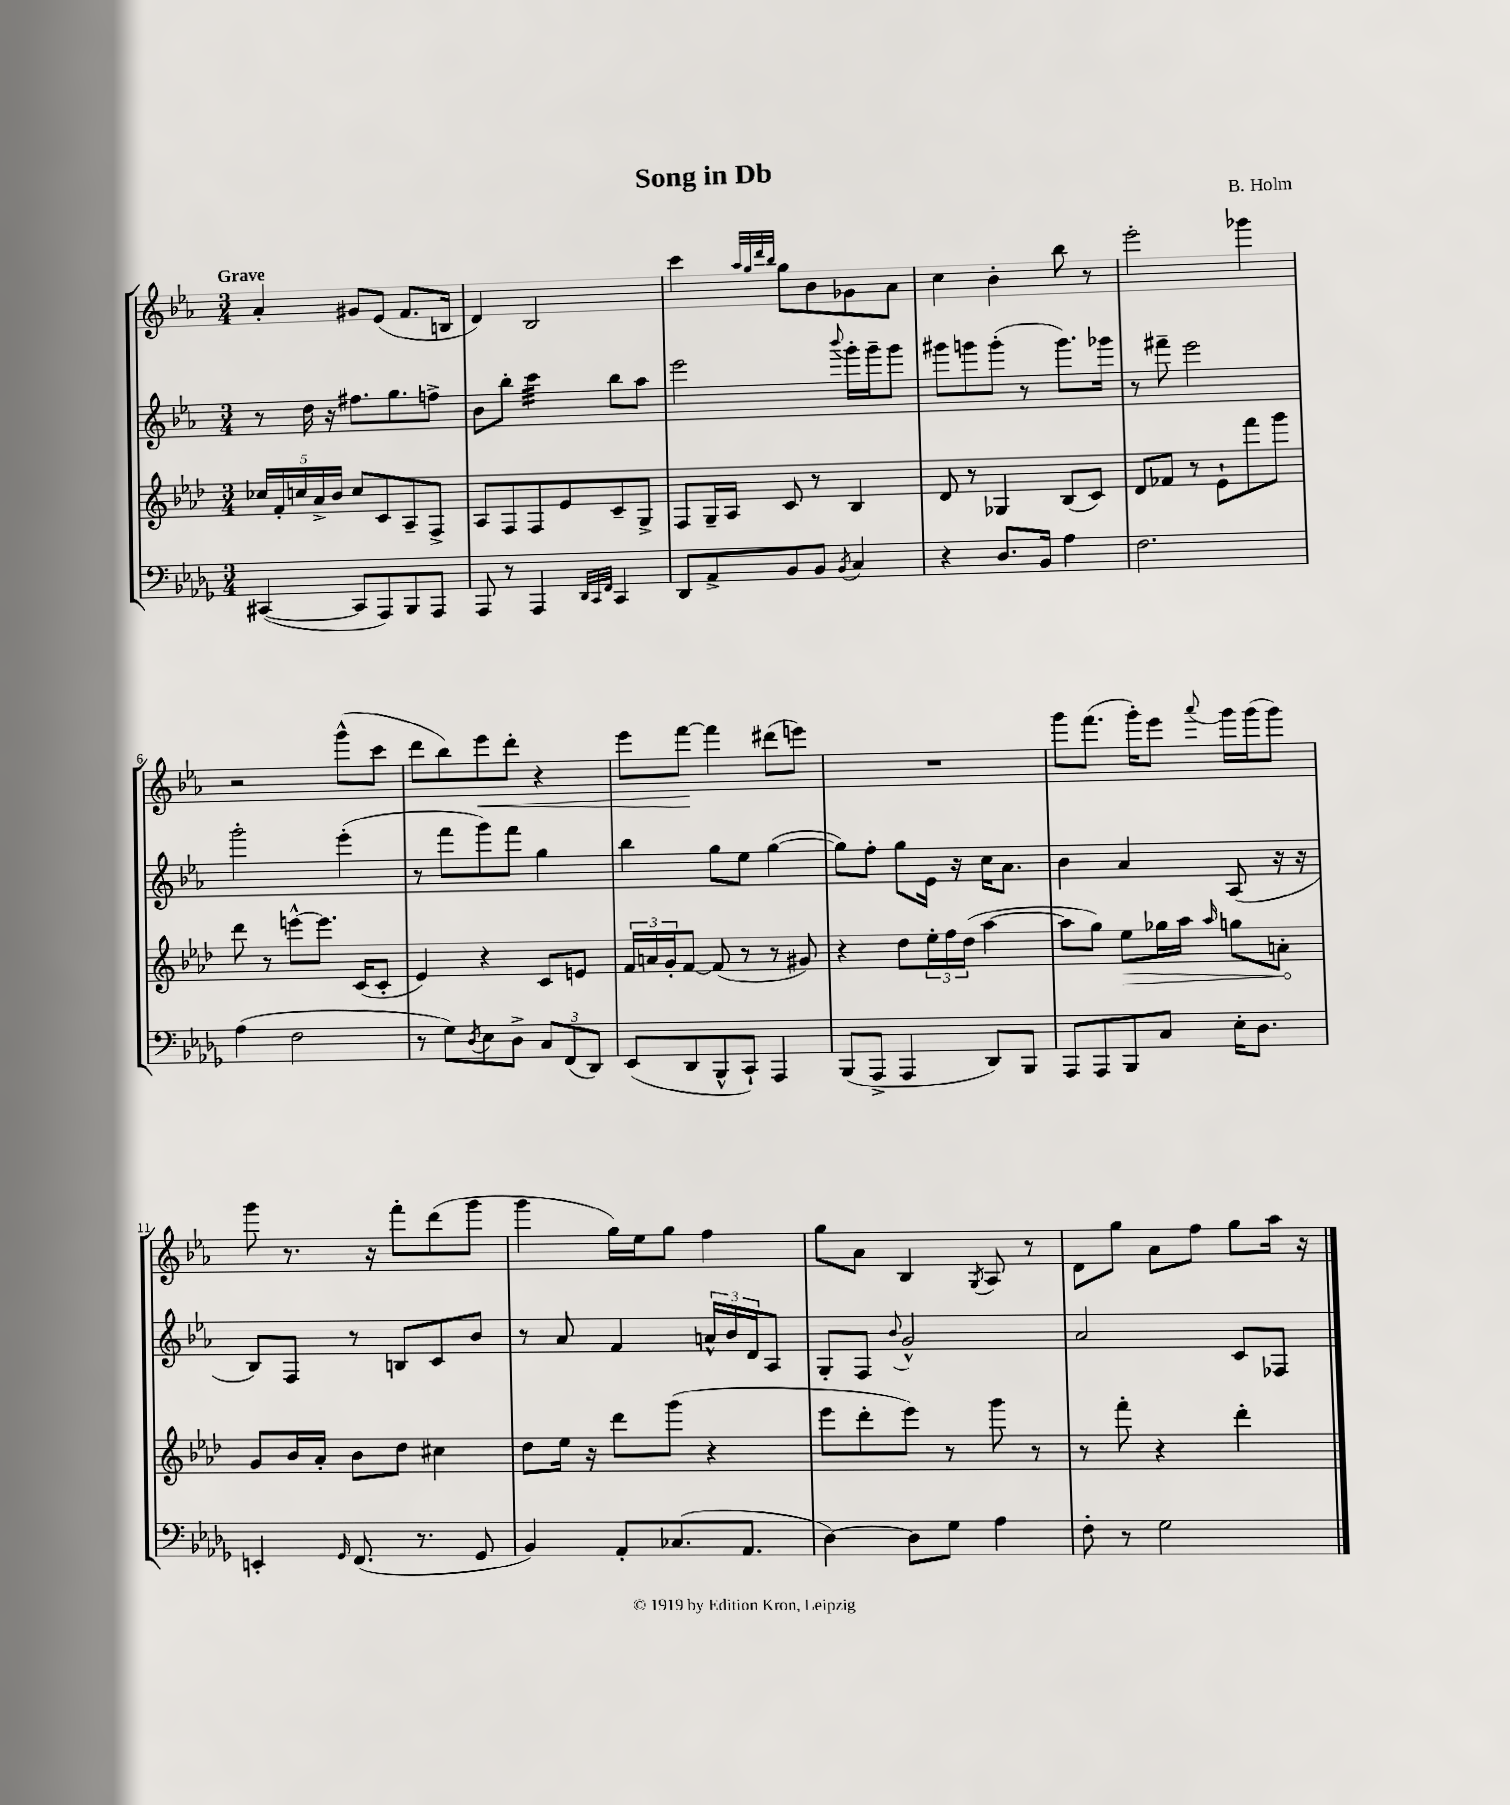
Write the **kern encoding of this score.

**kern	**kern	**dynam	**kern	**kern	**dynam
*part4	*part3	*part3	*part2	*part1	*part1
*staff4	*staff3	*staff3	*staff2	*staff1	*staff1
*clefF4	*clefG2	*	*clefG2	*clefG2	*
*k[b-e-a-d-g-]	*k[b-e-a-d-]	*	*k[b-e-a-]	*k[b-e-a-]	*
*M3/4	*M3/4	*	*M3/4	*M3/4	*
=1	=1	=1	=1	=1	=1
!	!	!	!	!LO:TX:a:B:t=Grave	!
([4CC#X/	20cc-X/LL	.	8r	4a-'/	.
.	20f'/	.	.	.	.
.	20ccn/	.	.	.	.
.	.	.	16dd\	.	.
.	20a-^/	.	.	.	.
.	.	.	16r	.	.
.	20b-/JJ	.	.	.	.
8CC#/L]	8cc/L	.	8.ff#X\L	8g#X/L	.
8AAA-/)	8c/	.	.	(8e-/J	.
.	.	.	8.gg\	.	.
8BBB-/	8A-~/	.	.	8.f/L	.
8AAA-/J	8F^/J	.	8ffn^\J	.	.
.	.	.	.	16Bn/Jk	.
=2	=2	=2	=2	=2	=2
8AAA-/	8A-/L	.	8b-\L	4d/)	.
8r	8F/	.	8bb-'\J	.	.
*	*	*	*tremolo	*	*
4AAA-/	8F/	.	32ccc\LLL	2B-/	.
.	.	.	32ccc\	.	.
.	.	.	32ccc\	.	.
.	.	.	32ccc\	.	.
.	8e-/	.	32ccc\	.	.
.	.	.	32ccc\	.	.
.	.	.	32ccc\	.	.
.	.	.	32ccc\JJJ	.	.
*	*	*	*Xtremolo	*	*
32qqDD-/LLL	.	.	.	.	.
32qqCC/	.	.	.	.	.
32qqFF/JJJ	.	.	.	.	.
4CC/	8c~/	.	8bb-\L	.	.
.	8G^/J	.	8aa-\J	.	.
=3	=3	=3	=3	=3	=3
8DD-/L	8F/L	.	2eee-\	4ccc\	.
8AA-^/	16G~/L	.	.	.	.
.	16A-/JJ	.	.	.	.
.	.	.	.	32qqaa-/LLL	.
.	.	.	.	32qqgg/	.
.	.	.	.	32qqddd/	.
.	.	.	.	32qqbb-/JJJ	.
8BB-/	8c/	.	.	8gg\L	.
8BB-/J	8r	.	.	8b-\	.
8qBB-/	.	.	8qqbbb-/	.	.
4C/	4B-/	.	16ggg'\LL	8g-X\	.
.	.	.	16ggg~\J	.	.
.	.	.	8ggg\J	8a-\J	.
=4	=4	=4	=4	=4	=4
4r	8d-/	.	8ggg#X\L	4cc\	.
.	8r	.	8gggn\	.	.
8.D-/L	4G-X/	.	(8ggg'\J	4b-'\	.
.	.	.	8r	.	.
16BB-/Jk	.	.	.	.	.
4A-\	(8B-/L	.	8.ggg\L)	8bb-\	.
.	8c/J)	.	.	8r	.
.	.	.	16ggg-X\Jk	.	.
=5	=5	=5	=5	=5	=5
2.F\	8d-/L	.	8r	2eee-'\	.
.	8f-X/J	.	8fff#X~\	.	.
.	8r	.	2eee-\	.	.
.	8e-`\L	.	.	.	.
.	8fff\	.	.	4ggg-X\	.
.	8ggg\J	.	.	.	.
!!LO:LB:g=z
=6	=6	=6	=6	=6	=6
(4A-\	8ddd-\	.	2ggg'\	2r	.
.	8r	.	.	.	.
2F\	[8eeen^^\L	.	.	.	.
.	8.eee\J]	.	.	.	.
.	.	.	(4eee-'\	(8ggg^^\L	.
.	(16c/KL	.	.	.	.
.	8c'/J	.	.	8ccc\J	.
=7	=7	=7	=7	=7	=7
8r	4e-/)	.	8r	8ddd\L	.
8G-\L)	.	.	8fff\L	8bb-\)	.
8qD-/	.	.	.	.	.
!	!	!	!	!	!LO:HP:b
8E-\	4r	.	8ggg\)	8eee-\	<
8D-^\J	.	.	8fff\J	8ddd'\J	.
12C/L	8c/L	.	4gg\	4r	.
(12FF/	.	.	.	.	.
.	8en/J	.	.	.	.
12DD-/J)	.	.	.	.	.
=8	=8	=8	=8	=8	=8
(8EE-/L	24f/LL	.	4bb-\	8eee-\L	.
.	24an/	.	.	.	.
.	24g'/J	.	.	.	.
8DD-/	[8f/J	.	.	[8fff\J	.
8BBB-^^/	(8f/]	.	8gg\L	4fff\]	[
8CC`/J)	8r	.	8ee-\J	.	.
4AAA-/	8r	.	([4gg\	(8ddd#X\L	.
.	8g#X/)	.	.	8eeen\J)	.
=9	=9	=9	=9	=9	=9
(8BBB-/L	4r	.	8gg\L])	2.r	.
8AAA-^/J	.	.	8ff'\J	.	.
4AAA-/	8dd-\L	.	8gg\L	.	.
.	24ee-'\L	.	16e-\Jk	.	.
.	24ff\	.	.	.	.
.	.	.	16r	.	.
.	(24dd-\JJ	.	.	.	.
8DD-/L)	[4aa-\	.	16cc\KL	.	.
.	.	.	8.a-\J	.	.
8BBB-/J	.	.	.	.	.
=10	=10	=10	=10	=10	=10
8AAA-/L	8aa-\L]	.	4b-\	8ggg\L	.
8AAA-/	8gg\J)	.	.	(8.fff\J	.
!	!	!LO:HP:b	!	!	!
8BBB-/	8ee-\L	>	4a-/	.	.
.	.	.	.	16ggg'\KL)	.
8C/J	16gg-X\L	.	.	8eee-\J	.
.	16aa-\JJ	.	.	.	.
.	16qqaa-/	.	.	8qqaaa-/	.
16E-'\KL	8ggn\L	.	(8A-/	16ggg\LL	.
8.D-\J	.	.	.	(16ggg\J	.
.	8an'\J	.	16r	8ggg\J)	.
.	.	.	16r	.	.
.	.	]	.	.	.
!!LO:LB:g=z
=11	=11	=11	=11	=11	=11
4EEn'/	8g/L	.	8B-/L)	8ggg\	.
.	16b-/L	.	8F/J	8.r	.
.	16a-'/JJ	.	.	.	.
16qqGG-/	.	.	.	.	.
(8.FF/	8b-\L	.	8r	.	.
.	.	.	.	16r	.
.	8dd-\J	.	8Bn/L	8fff'\L	.
8.r	.	.	.	.	.
.	4cc#X\	.	8c/	(8ddd\	.
8GG-/	.	.	8b-/J	8ggg\J	.
=12	=12	=12	=12	=12	=12
4BB-/)	8dd-\L	.	8r	4ggg\	.
.	16ee-\Jk	.	8a-/	.	.
.	16r	.	.	.	.
8AA-'/L	8ddd-\L	.	4f/	16gg\LL)	.
.	.	.	.	16ee-\J	.
(8.C-X/	(8ggg\J	.	.	8gg\J	.
.	4r	.	24an^^/LL	4ff\	.
.	.	.	24b-/	.	.
8.AA-/J	.	.	.	.	.
.	.	.	24d/J	.	.
.	.	.	8A-/J	.	.
=13	=13	=13	=13	=13	=13
[4D-\)	8eee-\L	.	8G'/L	8gg\L	.
.	8ddd-'\	.	8F/J	8a-\J	.
.	.	.	8qqb-/	.	.
8D-\L]	8eee-\J)	.	2g^^/	4B-/	.
8G-\J	8r	.	.	.	.
.	.	.	.	8qG/	.
4A-\	8ggg\	.	.	8A-/	.
.	8r	.	.	8r	.
=14	=14	=14	=14	=14	=14
8F'\	8r	.	2a-/	8d\L	.
8r	8fff'\	.	.	8gg\J	.
2G-\	4r	.	.	8a-\L	.
.	.	.	.	8ff\J	.
.	4ddd-'\	.	8c/L	8gg\L	.
.	.	.	8F-X/J	16aa-\Jk	.
.	.	.	.	16r	.
==	==	==	==	==	==
*-	*-	*-	*-	*-	*-
